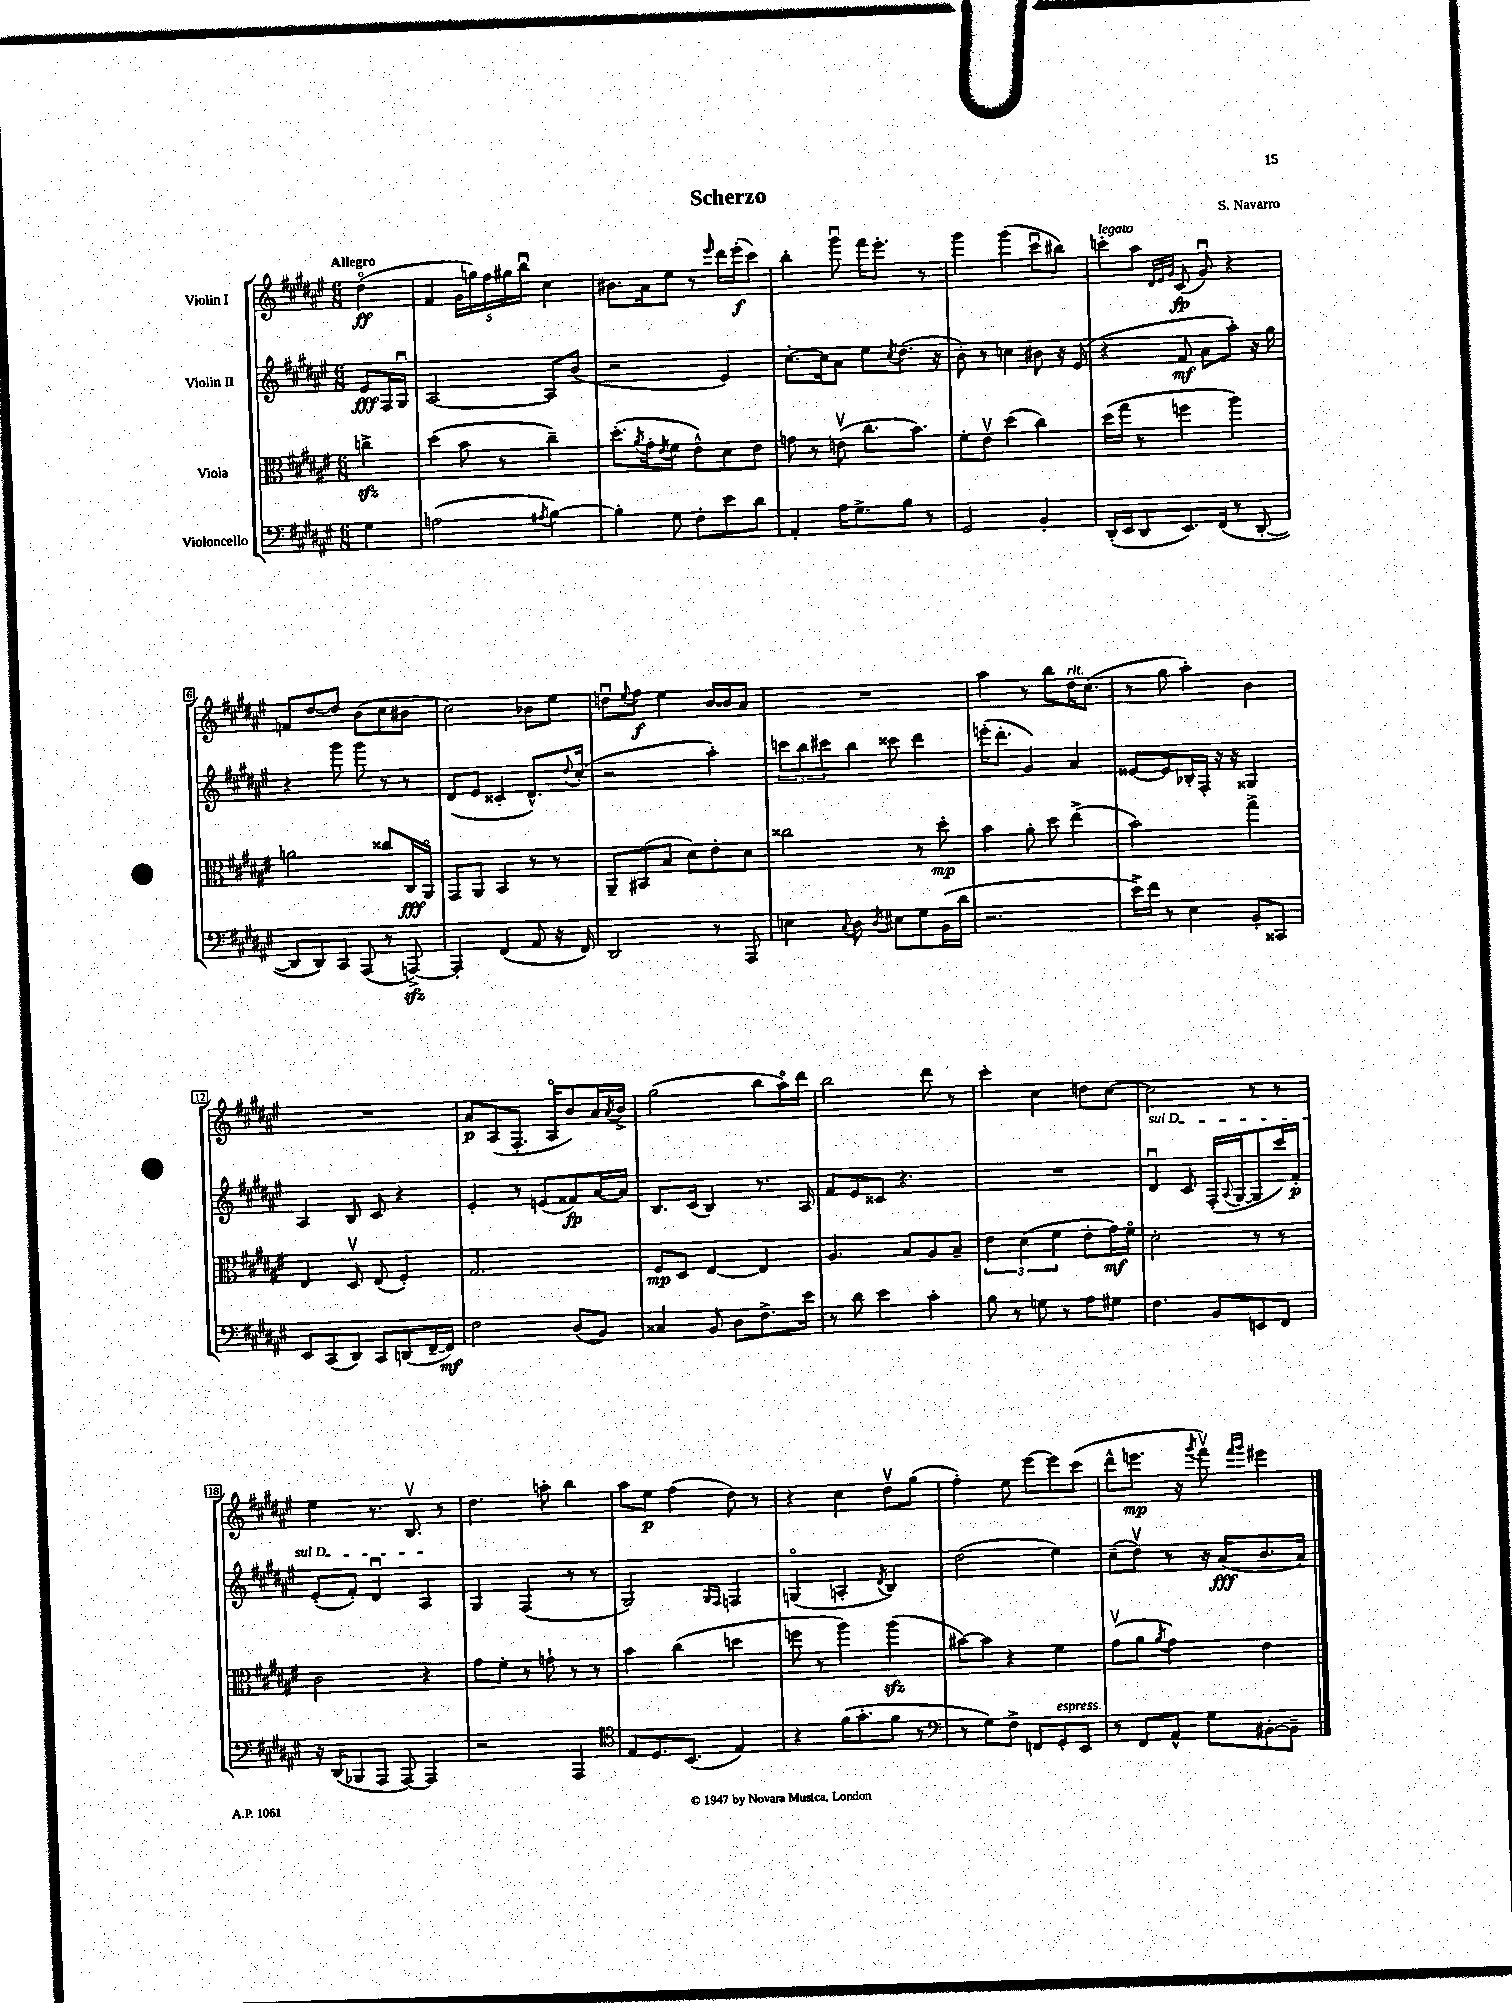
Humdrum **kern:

**kern	**dynam	**kern	**dynam	**kern	**dynam	**kern	**dynam
*part4	*part4	*part3	*part3	*part2	*part2	*part1	*part1
*staff4	*staff4	*staff3	*staff3	*staff2	*staff2	*staff1	*staff1
*I"Violoncello	*	*I"Viola	*	*I"Violin II	*	*I"Violin I	*
*clefF4	*	*clefC3	*	*clefG2	*	*clefG2	*
*k[f#c#g#d#a#e#]	*	*k[f#c#g#d#a#e#]	*	*k[f#c#g#d#a#e#]	*	*k[f#c#g#d#a#e#]	*
*M6/8	*	*M6/8	*	*M6/8	*	*M6/8	*
=	=	=	=	=	=	=	=
!	!	!	!	!	!	!LO:TX:a:B:t=Allegro	!
4G#\	.	4ccnzz^\	.	8e#/L	fff	(4dd#\	ff
.	.	.	.	16F#/L	.	.	.
.	.	.	.	16G#u/JJ	.	.	.
=1	=1	=1	=1	=1	=1	=1	=1
(2An\	.	(4dd#\	.	[2A#/	.	4f#/	.
.	.	8b\	.	.	.	20g#\LL	.
.	.	.	.	.	.	20ggn\)	.
.	.	.	.	.	.	20ff#\	.
.	.	8r	.	.	.	.	.
.	.	.	.	.	.	20gg#X\	.
.	.	.	.	.	.	20bbu\JJ	.
8qA#X/	.	.	.	.	.	.	.
[4B\)	.	4cc#~\)	.	8A#/L]	.	4cc#\	.
.	.	.	.	(8b/J	.	.	.
=2	=2	=2	=2	=2	=2	=2	=2
4B'\]	.	(8.dd#'\L	.	2r	.	8.b#X\L	.
.	.	8qa#/	.	.	.	.	.
.	.	16g#'\k	.	.	.	16a#\k	.
.	.	8qe#/	.	.	.	.	.
8G#\	.	8f#\J	.	.	.	8ee#\J	.
8F#'\L	.	8e#^^\L)	.	.	.	8r	.
.	.	.	.	.	.	16qqeee#/	.
8e#\	.	8d#\	.	4e#/)	.	16ddd#\LL	.
.	.	.	.	.	.	(16eee#'\J	f
8d#\J	.	8e#\J	.	.	.	8ccc#\J)	.
=3	=3	=3	=3	=3	=3	=3	=3
4AA#'/	.	8gn\	.	[8.cc#'\L	.	4bb'\	.
.	.	8r	.	.	.	.	.
.	.	.	.	16cc#\k]	.	.	.
16A#\KL	.	(8env\	.	8a#\J	.	8ggg#u\	.
8.G#^\	.	.	.	.	.	.	.
.	.	8.cc#\L	.	8ee#\L	.	16fff#\KL	.
.	.	.	.	.	.	8.eee#'\J	.
.	.	.	.	8qcc#/	.	.	.
8B\J	.	.	.	(8.dd#\J	.	.	.
.	.	8.b\J)	.	.	.	.	.
8r	.	.	.	.	.	8r	.
.	.	.	.	16r	.	.	.
=4	=4	=4	=4	=4	=4	=4	=4
2GG#/	.	8f#'\L	.	8b'\)	.	4ggg#\	.
.	.	8e#v\J	.	8r	.	.	.
.	.	(4dd#\	.	4ccn\	.	(4ggg#\	.
4BB'/	.	4cc#\)	.	8b#X\	.	8ccc#u\L	.
.	.	.	.	16r	.	8bb#X\J)	.
.	.	.	.	(16e#/	.	.	.
=5	=5	=5	=5	=5	=5	=5	=5
!	!	!	!	!	!	!LO:TX:a:i:t=legato	!
(16DD#'/LL	.	(16dd#\LL	.	4r	.	8cccn'\L	.
16EE#/J	.	16gg#\JJ	.	.	.	.	.
8DD#/	.	8r	.	.	.	8aa#\J	.
.	.	.	.	.	.	32qqd#/LLL	.
.	.	.	.	.	.	32qqe#/	.
.	.	.	.	.	.	32qqg#/JJJ	.
8.EE#/)	.	4ffn\	.	8f#/	mf	(8c#/	fp
.	.	.	.	8a#\L	.	8g#u/)	.
(16FF#/Jk	.	.	.	.	.	.	.
8r	.	4aa#\)	.	8aa#'\J)	.	4r	.
[8DD#'/	.	.	.	16r	.	.	.
.	.	.	.	16gg#\	.	.	.
!!LO:LB:g=z
=6	=6	=6	=6	=6	=6	=6	=6
8DD#/L]	.	2an\	.	4r	.	8fn/L	.
8DD#/)	.	.	.	.	.	[8dd#/	.
8CC#/J	.	.	.	8ggg#\	.	8dd#/J]	.
(8AAA#/	.	.	.	8ggg#\	.	(8b\L	.
8r	.	8cc##X/L	.	8r	.	8cc#\	.
[8AAAnzz^/)	.	16C#/L	fff	8r	.	8b#X\J	.
.	.	16AA#/JJ	.	.	.	.	.
=7	=7	=7	=7	=7	=7	=7	=7
4AAA'/]	.	8GG#/L	.	(8d#/L	.	2cc#\)	.
.	.	8AA#/J	.	8e#/J	.	.	.
(4FF#/	.	4BB/	.	4c##X'/	.	.	.
8AA#/	.	8r	.	8.d#^^/L)	.	8b-X\L	.
16r	.	8r	.	.	.	8ee#\J	.
.	.	.	.	8qqdd#/	.	.	.
16FF#/)	.	.	.	(16cc#'/Jk	.	.	.
=8	=8	=8	=8	=8	=8	=8	=8
2DD#/	.	8AA#~/L	.	2r	.	8ddnu\L	.
.	.	.	.	.	.	8qqee#/	.
.	.	(8BB#X/	.	.	.	8ff#\J	f
.	.	8B/J	.	.	.	4ee#\	.
.	.	8d#\L)	.	.	.	.	.
8r	.	8e#'\	.	4aa#'\)	.	[16b/LL	.
.	.	.	.	.	.	16b/J]	.
8AAA#/	.	8d#\J	.	.	.	8a#/J	.
=9	=9	=9	=9	=9	=9	=9	=9
4En\	.	2cc##X\	.	12cccn\L	.	2.r	.
.	.	.	.	12bb\	.	.	.
.	.	.	.	12ccc#X\	.	.	.
8qqC#/	.	.	.	.	.	.	.
8D#\	.	.	.	8bb\J	.	.	.
8qD#/	.	.	.	.	.	.	.
8E#X\L	.	.	.	8ccc##X\	.	.	.
8G#\	.	8r	.	4ddd#\	.	.	.
(16BB\L	.	8dd#'\	mp	.	.	.	.
16d#\JJ	.	.	.	.	.	.	.
=10	=10	=10	=10	=10	=10	=10	=10
2.r	.	4b\	.	(16eeen'\KL	.	4aa#\	.
.	.	.	.	8.ddd#'\J	.	.	.
.	.	8a#'\	.	4g#/)	.	8r	.
.	.	8dd#\	.	.	.	8bb\L	.
!	!	!	!	!	!	!LO:TX:a:i:t=rit.	!
.	.	(4ee#^\	.	4a#/	.	16dd#\K	.
.	.	.	.	.	.	(8.cc#\J	.
=11	=11	=11	=11	=11	=11	=11	=11
16e#^\LL)	.	2b\)	.	[8e##X/L	.	8r	.
16f#\JJ	.	.	.	.	.	.	.
8r	.	.	.	8e##/]	.	8gg#\	.
4E#\	.	.	.	16B-X'/L	.	4aa#'\)	.
.	.	.	.	16F#'/JJ	.	.	.
.	.	.	.	16r	.	.	.
.	.	.	.	16r	.	.	.
8BB'/L	.	4gg#^\	.	4G##X/	.	4b\	.
8CC##X/J	.	.	.	.	.	.	.
!!LO:LB:g=z
=12	=12	=12	=12	=12	=12	=12	=12
8EE#/L	.	4E#/	.	4A#/	.	2.r	.
(8CC#/	.	.	.	.	.	.	.
8DD#/J)	.	8D#v/	.	8B/	.	.	.
8CC#/L	.	(8E#/	.	8c#/	.	.	.
(8DDn/	.	4F#'/)	.	4r	.	.	.
[16FF#~/L	.	.	.	.	.	.	.
16FF#/JJ])	mf	.	.	.	.	.	.
=13	=13	=13	=13	=13	=13	=13	=13
2F#\	.	2.G#/	.	4e#'/	.	8a#/L	p
.	.	.	.	.	.	(8A#/	.
.	.	.	.	8r	.	8.F#'/J	.
.	.	.	.	(8en/L	.	.	.
.	.	.	.	.	.	16A#/KL	.
(8D#/L	.	.	.	8f##X/)	fp	8b/)	.
8BB/J)	.	.	.	[16a#/L	.	16a#/L	.
.	.	.	.	.	.	8qa#/	.
.	.	.	.	16a#/JJ]	.	16b^/JJ	.
=14	=14	=14	=14	=14	=14	=14	=14
4C##X/	.	8F#/L	mp	8.B/L	.	(2gg#\	.
.	.	8D#/J	.	.	.	.	.
.	.	.	.	(16c#/Jk	.	.	.
8BB/	.	[4E#/	.	4B/)	.	.	.
8D#\L	.	.	.	.	.	.	.
8.F#^\	.	4E#/]	.	8.r	.	8bb\L	.
.	.	.	.	.	.	16aa#\L)	.
16e#\Jk	.	.	.	16A#/	.	16ddd#\JJ	.
=15	=15	=15	=15	=15	=15	=15	=15
8r	.	4.A#/	.	8f#/L	.	2bb\	.
8d#\	.	.	.	8e#/	.	.	.
4e#\	.	.	.	8c##X/J	.	.	.
.	.	8B/L	.	4.r	.	.	.
4c#'\	.	8A#/	.	.	.	8ddd#\	.
.	.	8B~/J	.	.	.	8r	.
=16	=16	=16	=16	=16	=16	=16	=16
8B\	.	6e#\	.	2.r	.	4ccc#'\	.
8r	.	.	.	.	.	.	.
.	.	(6d#\	.	.	.	.	.
8Gn\	.	.	.	.	.	4cc#\	.
.	.	6f#\	.	.	.	.	.
8r	.	.	.	.	.	.	.
8A#\L	.	8e#'\L	.	.	.	8ddn\L	.
8G#X\J	.	16g#\L)	mf	.	.	[8cc#\J	.
.	.	16f#\JJ	.	.	.	.	.
=17	=17	=17	=17	=17	=17	=17	=17
!	!	!	!	!LO:TX:a:i:t=sul D	!	!	!
4.F#\	.	2d#'\	.	4d#u/	.	2cc#\]	.
.	.	.	.	8c#/	.	.	.
8BB/L	.	.	.	(16F#'/LL	.	.	.
.	.	.	.	8qqA#/	.	.	.
.	.	.	.	[16G#/J	.	.	.
8EEn/	.	8r	.	8G#/]	.	8r	.
8FF#/J	.	8r	.	16ccc#/L)	.	8r	.
.	.	.	.	16f#'/JJ	p	.	.
!!LO:LB:g=z
=18	=18	=18	=18	=18	=18	=18	=18
16r	.	2c#\	.	(8e#'/L	.	4ee#\	.
(16DD#/KL	.	.	.	.	.	.	.
8BBB-X/	.	.	.	8f#'/J)	.	.	.
8AAA#/J	.	.	.	4d#u/	.	8.r	.
[8AAA#/)	.	.	.	.	.	.	.
.	.	.	.	.	.	8.Bv/	.
4AAA#/]	.	4r	.	4A#/	.	.	.
.	.	.	.	.	.	8r	.
=19	=19	=19	=19	=19	=19	=19	=19
2r	.	8g#\L	.	4G#/	.	4.dd#\	.
.	.	8f#'\J	.	.	.	.	.
.	.	8r	.	(4F#/	.	.	.
.	.	8gn`\	.	.	.	8aan'\	.
4AAA#/	.	8r	.	8r	.	4bb\	.
.	.	8r	.	8r	.	.	.
=20	=20	=20	=20	=20	=20	=20	=20
*clefC4	*	*	*	*	*	*	*
8E#/L	.	4b\	.	2G#/)	.	8aa#\L	.
8.D#/	.	.	.	.	.	8ee#\J	p
.	.	(4cc#\	.	.	.	(4ff#\	.
(8.BB/J	.	.	.	.	.	.	.
.	.	.	.	16qqG#/LL	.	.	.
.	.	.	.	16qqF#/JJ	.	.	.
4E#/)	.	4ddn\	.	4Fn/	.	8dd#\)	.
.	.	.	.	.	.	8r	.
=21	=21	=21	=21	=21	=21	=21	=21
4r	.	8ffn\	.	(4Gn/	.	4r	.
.	.	8r	.	.	.	.	.
(16f#\KL	.	4aa#\)	.	4An'/	.	4cc#\	.
8.g#'\	.	.	.	.	.	.	.
.	.	.	.	8qd#/	.	.	.
8f#\J	.	(4aa#zz\	.	4B/)	.	8dd#v\L	.
8r	.	.	.	.	.	(8gg#\J	.
=22	=22	=22	=22	=22	=22	=22	=22
*clefF4	*	*	*	*	*	*	*
8r	.	[8b#X\L)	.	(2dd#\	.	4ff#'\)	.
8G#\L)	.	8b#\J]	.	.	.	.	.
8F#^\J	.	4r	.	.	.	8ee#\	.
8FFn/L	.	.	.	.	.	[8eee#\L	.
!LO:TX:a:i:t=espress.	!	!	!	!	!	!	!
8GG#'/	.	4f#\	.	4ee#\)	.	8eee#\]	.
8EE#/J	.	.	.	.	.	(8ccc#\J	.
=23	=23	=23	=23	=23	=23	=23	=23
8r	.	(8g#v\L	.	(8cc#~\L	.	8ddd#^^\L	.
8FF#/L	.	8a#\J	.	8dd#v\J)	.	8.eeen\J	mp
.	.	8qa#/	.	.	.	.	.
8AA#^^/J	.	4g#\)	.	8r	.	.	.
.	.	.	.	.	.	16r	.
.	.	.	.	.	.	8qggg#/	.
8G#\L	.	.	.	16r	.	8fff#v\)	.
.	.	.	.	(16a#/KL	fff	.	.
.	.	.	.	.	.	16qqfff#/LL	.
.	.	.	.	.	.	16qqggg#/JJ	.
[8BB#X'\	.	4e#\	.	8.b/	.	4eee#X\	.
8BB#~\J]	.	.	.	.	.	.	.
.	.	.	.	16a#/Jk)	.	.	.
==	==	==	==	==	==	==	==
*-	*-	*-	*-	*-	*-	*-	*-
